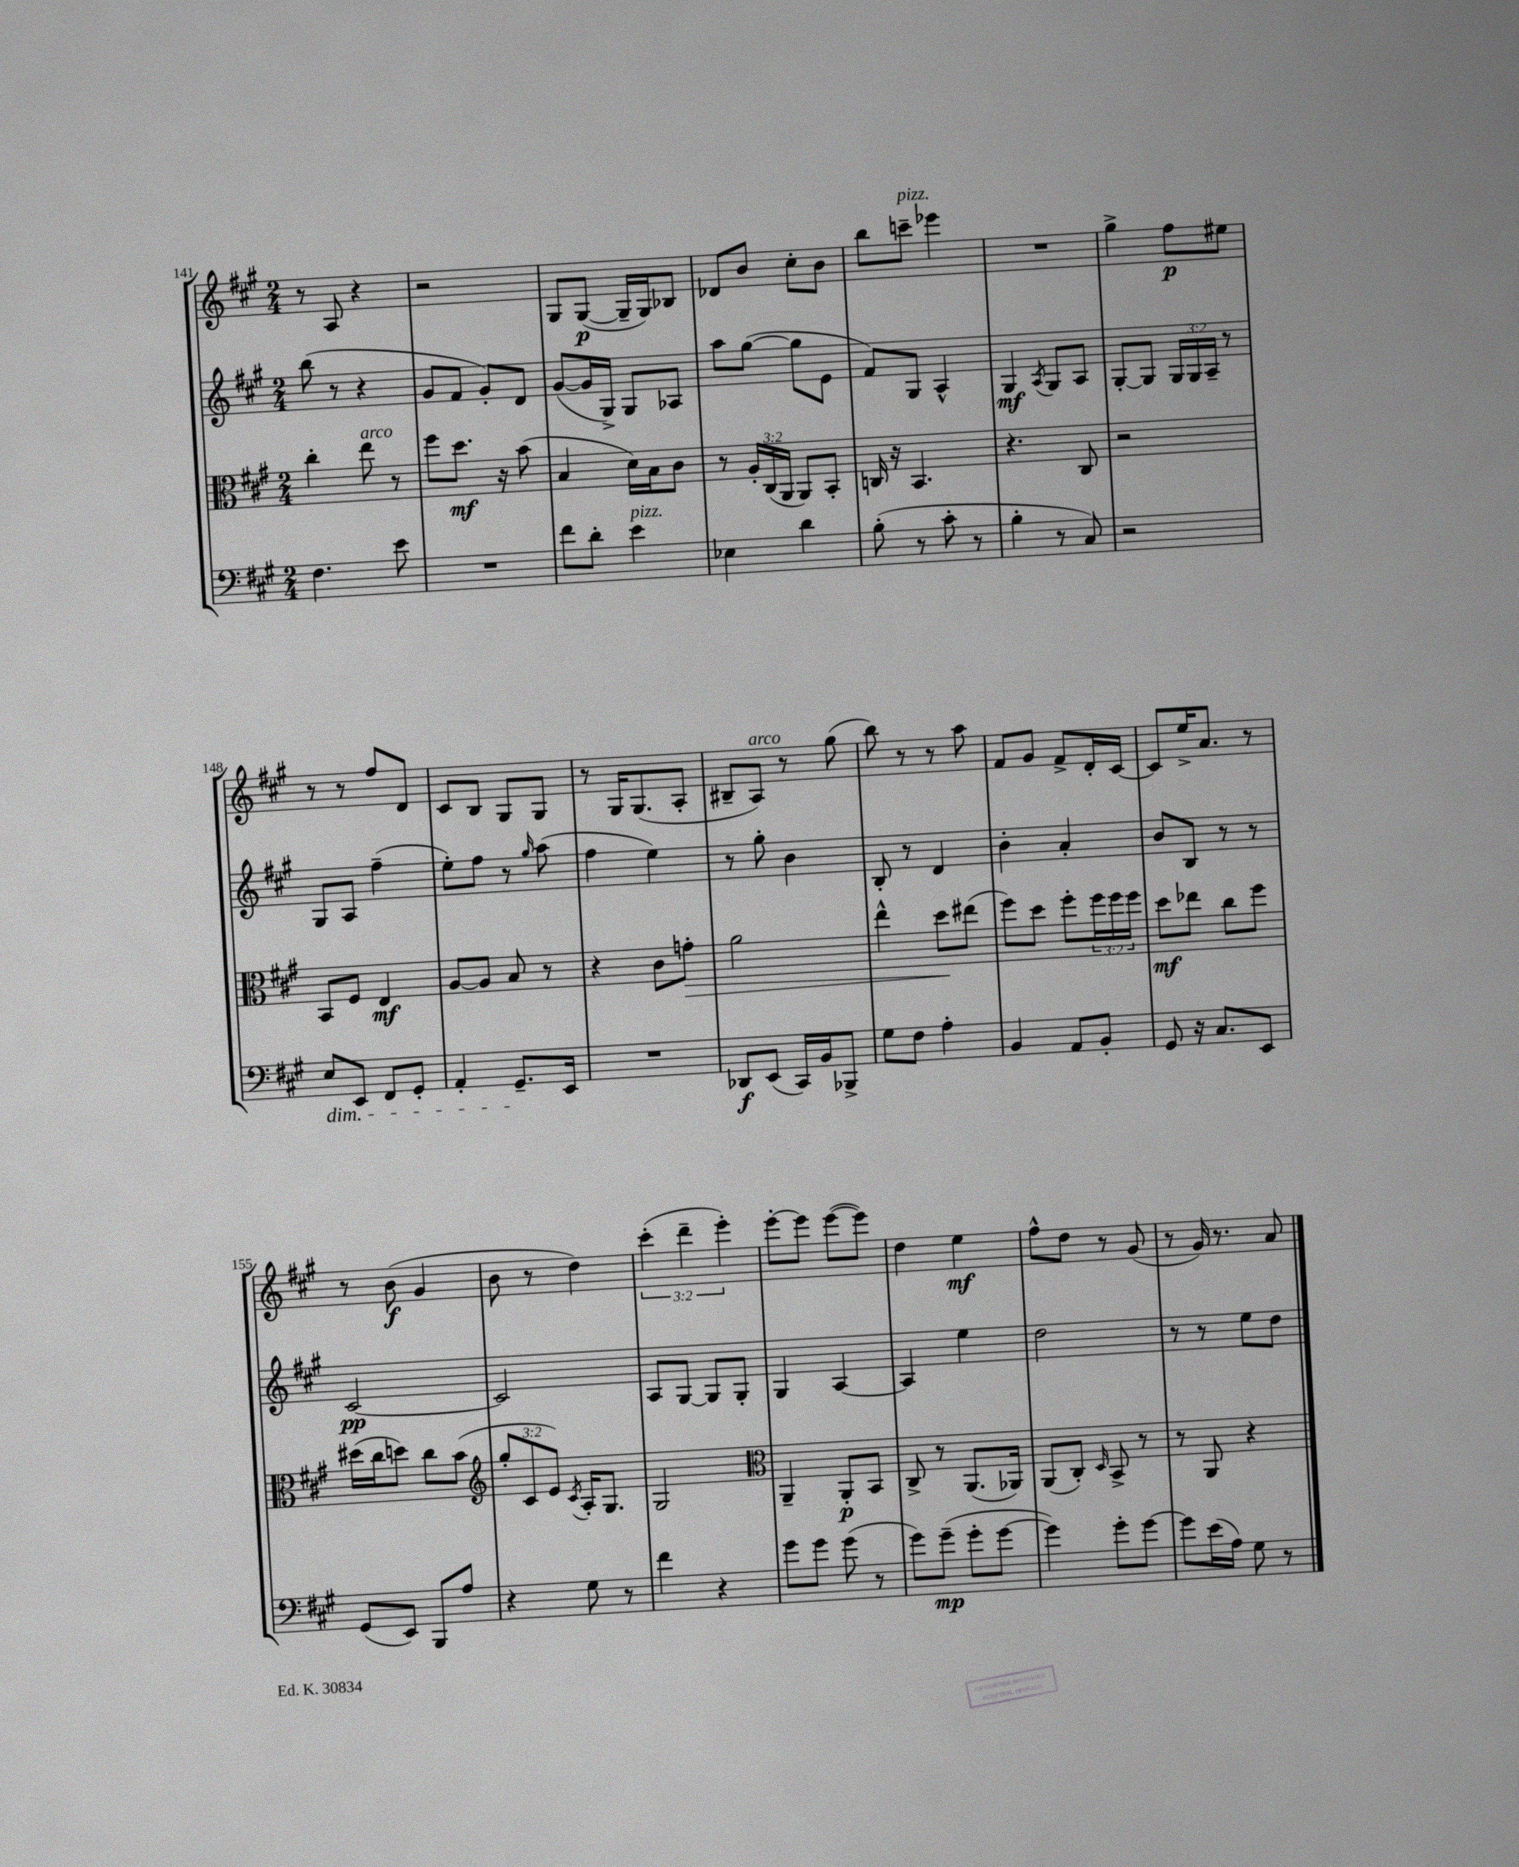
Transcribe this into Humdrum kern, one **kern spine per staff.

**kern	**kern	**kern	**kern
*staff4	*staff3	*staff2	*staff1
*clefF4	*clefC3	*clefG2	*clefG2
*k[f#c#g#]	*k[f#c#g#]	*k[f#c#g#]	*k[f#c#g#]
*M2/4	*M2/4	*M2/4	*M2/4
4.F#	4cc#'	(8bb	8r
.	.	8r	8A
.	8ee	4r	4r
8e	8r	.	.
=	=	=	=
2r	8ff#	8g#	2r
.	8.dd	8f#	.
.	.	8g#')	.
.	16r	.	.
.	(8b	8d	.
=	=	=	=
8f#	4B	([8g#	8G#
8d'	.	16g#]	([8G#
.	.	16G#^)	.
4e	16d)	8G#	16G#~]
.	16B	.	16G#)
.	8c#	8A-	8B-
=	=	=	=
4E-	8r	8aa	8d-
.	24A'	([8gg#	8b
.	(24C#	.	.
.	24AA	.	.
4d	8AA)	8gg#]	8cc#'
.	8BB'	8e	8b
=	=	=	=
(8B'	16C	8f#)	8bb
.	16r	.	.
8r	4.BB	8G#	8ccc~
8c#'	.	4A^^	4eee-
8r	.	.	.
=	=	=	=
4B'	4.r	4G#	2r
.	.	8qA	.
8r	.	8G#	.
8C#)	8C#	8A	.
=	=	=	=
2r	2r	[8G#'	4gg#^
.	.	8G#]	.
.	.	24G#	8ff#
.	.	24G#	.
.	.	24A~	.
.	.	8r	8ee#
=	=	=	=
8E	8BB	8G#	8r
8EE	8F#	8A	8r
8FF#	4E	(4ff#~	8ff#
8GG#'	.	.	8d
=	=	=	=
4AA'	[8A	8ee')	8c#
.	8A]	8ff#	8B
8.GG#~	8B	8r	8G#
.	.	16qqgg#	.
.	8r	(8aa	8G#
16EE	.	.	.
=	=	=	=
2r	4r	4ff#	8r
.	.	.	16G#
.	.	.	(8.G#
.	8c#	4ee)	.
.	8g'	.	8A'
=	=	=	=
8DD-	2a	8r	8B#~
(8EE	.	8gg#'	8A)
16CC#)	.	4b	8r
16BB	.	.	.
8BBB-^	.	.	(8gg#
=	=	=	=
8G#	4ee^^	8B'	8bb)
8F#	.	8r	8r
4A'	8dd	4d	8r
.	(8ee#	.	8aa
=	=	=	=
4BB	8ff#)	4b'	8f#
.	8dd	.	8g#
8AA	8ff#'	4a'	8f#^
8BB'	24ff#	.	16d'
.	24ff#	.	.
.	.	.	[16c#
.	24ff#	.	.
=	=	=	=
8GG#	8dd	8b	8c#]
16r	8ee-	8B	16ee^
8.C#	.	.	8.a
.	8cc#	8r	.
8EE	8ff#	8r	8r
=	=	=	=
(8GG#	(16dd#	[2c#	8r
.	16cc#	.	.
8EE)	8dd)	.	(8b
8BBB	8cc#	.	4g#
8A	(8b	.	.
=	=	=	=
*	*clefG2	*	*
4r	12gg#'	2c#]	8b
.	12c#	.	.
.	.	.	8r
.	12e)	.	.
.	8qc#	.	.
8G#	16A'	.	4dd)
.	8.G#	.	.
8r	.	.	.
=	=	=	=
4f#	2G#	8A	(6ccc#'
.	.	[8G#	.
.	.	.	6ddd~
4r	.	8G#]	.
.	.	.	6eee')
.	.	8G#'	.
=	=	=	=
*	*clefC3	*	*
8g#	4AA~	4G#	[8eee'
8g#	.	.	8eee]
(8g#	8AA'	[4A	([8eee
8r	8BB	.	8eee])
=	=	=	=
8g#)	8C#^	4A]	4dd
(8g#~	8r	.	.
8g#'	(8.AA	4ee	4ee
[8g#	.	.	.
.	16AA-)	.	.
=	=	=	=
4g#])	(8AA	2dd	8ff#^^
.	8C#')	.	8dd
.	16qqD	.	.
8g#'	8BB^	.	8r
[8g#	8r	.	(8g#
=	=	=	=
8g#]	8r	8r	8r
(16e	8AA	8r	16g#)
16A)	.	.	8.r
8G#	4r	8ee	.
8r	.	8dd	8a
==	==	==	==
*-	*-	*-	*-
